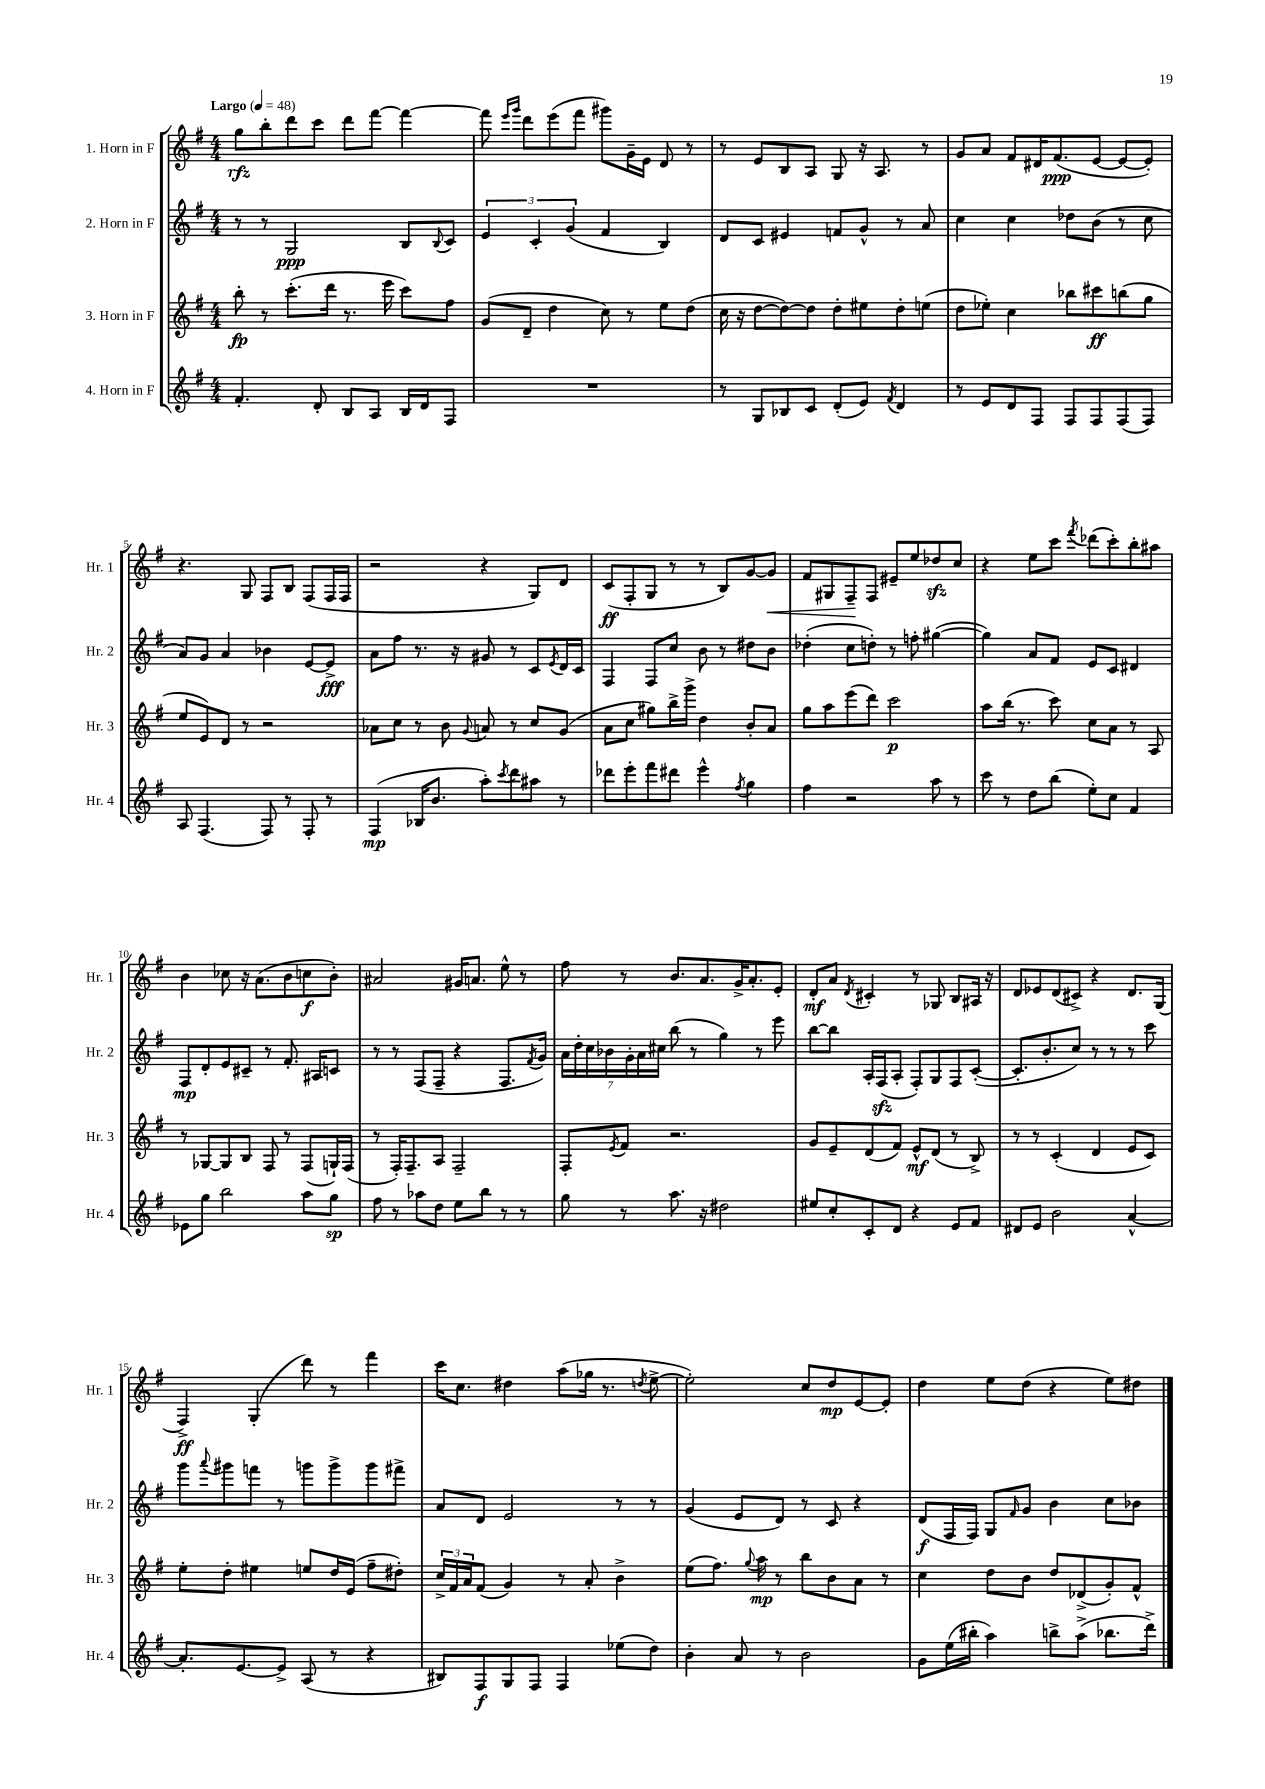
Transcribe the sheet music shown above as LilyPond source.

<<
\new StaffGroup <<
\new Staff = "s0" \with { instrumentName = "1. Horn in F" shortInstrumentName = "Hr. 1" } {
    \clef treble \key g \major \numericTimeSignature \time 4/4 \tempo "Largo" 4 = 48
    g''8\rfz b''8-. d'''8 c'''8 d'''8 fis'''8~ fis'''4~ |
    fis'''8 \grace { e'''16 g'''16 } d'''8 e'''8( fis'''8 gis'''8) g'16-- e'16 d'8 r8 |
    r8 e'8 b8 a8 g8 r16 a8. r8 |
    g'8 a'8 fis'8 dis'16 fis'8.\ppp( e'8~ e'8~ e'8-.) |
    r4. g8 fis8 b8 fis8( fis16 fis16 |
    r2 r4 g8) d'8 |
    c'8\ff( fis8-. g8 r8 r8 b8) g'8~ g'8\< |
    fis'8 gis8 fis8--\! fis8 eis'8-- e''8 des''8\sfz c''8 |
    r4 e''8 c'''8 \acciaccatura { fis'''8 } des'''8( c'''8-.) b''8-. ais''8 |
    b'4 ces''8 r16 a'8.( b'8 c''8\f b'8-.) |
    ais'2 gis'16 a'8. e''8-^ r8 |
    fis''8 r8 b'8. a'8. g'16-> a'8.-. e'8-. |
    d'8-.\mf a'8 \acciaccatura { d'8 } cis'4-. r8 ges8 b8 ais16 r16 |
    d'8 ees'8 d'8( cis'8->) r4 d'8. g16( |
    fis4->\ff) g4-.( d'''8) r8 fis'''4 |
    c'''16 c''8. dis''4 a''8( ges''16 r8. \acciaccatura { d''8 } e''8~-> |
    e''2-.) c''8 d''8\mp e'8~ e'8-. |
    d''4 e''8 d''8( r4 e''8) dis''8 \bar "|." |
}
\new Staff = "s1" \with { instrumentName = "2. Horn in F" shortInstrumentName = "Hr. 2" } {
    \clef treble \key g \major \numericTimeSignature \time 4/4
    r8 r8 g2\ppp b8 \appoggiatura { b8 } c'8 |
    \tuplet 3/2 { e'4 c'4-. g'4( } fis'4 b4) |
    d'8 c'8 eis'4 f'8 g'8-^ r8 a'8 |
    c''4 c''4 des''8 b'8( r8 c''8 |
    a'8) g'8 a'4 bes'4 e'8~ e'8->\fff |
    a'8 fis''8 r8. r16 gis'8 r8 c'8 \acciaccatura { e'8 } d'16 c'16 |
    fis4 fis8 c''8 b'8 r8 dis''8 b'8 |
    des''4-.( c''8 d''8-.) r8 f''8-. gis''4~( |
    gis''4) a'8 fis'8 e'8 c'8 dis'4 |
    fis8\mp d'8-. e'8 cis'8-- r8 fis'8.-. ais16 c'8 |
    r8 r8 fis8( fis8-- r4 fis8. \acciaccatura { fis'8 } g'16) |
    \tuplet 7/4 { a'16 d''16-. c''16 bes'16 g'16-. a'16 cis''16 } b''8( r8 g''4) r8 e'''8 |
    b''8~ b''8 a16-. fis16\sfz( a8-. fis8-.) g8 fis8 c'8~-.( |
    c'8.-. b'8.-. c''8) r8 r8 r8 c'''8 |
    g'''8 \appoggiatura { a'''8 } gis'''8 f'''8 r8 g'''8 g'''8-> g'''8 fis'''8-> |
    a'8 d'8 e'2 r8 r8 |
    g'4( e'8 d'8) r8 c'8 r4 |
    d'8\f( fis16 fis16) g8 \grace { fis'16 } g'8 b'4 c''8 bes'8 \bar "|." |
}
\new Staff = "s2" \with { instrumentName = "3. Horn in F" shortInstrumentName = "Hr. 3" } {
    \clef treble \key g \major \numericTimeSignature \time 4/4
    b''8-.\fp r8 c'''8.-.( d'''16 r8. e'''16 c'''8) fis''8 |
    g'8( d'8-- d''4 c''8) r8 e''8 d''8( |
    c''16 r16 d''8~ d''8~) d''8 d''8-. eis''8 d''8-. e''8( |
    d''8 ees''8-.) c''4 bes''8 cis'''8\ff b''8( g''8 |
    e''8 e'8) d'8 r8 r2 |
    aes'8 c''8 r8 b'8 \appoggiatura { g'8 } a'8 r8 c''8 g'8( |
    a'8 c''8 gis''8) b''16-> g'''16-> d''4 b'8-. a'8 |
    g''8 a''8 e'''8( d'''8) c'''2\p |
    a''8 b''16( r8. c'''8) c''8 a'8 r8 a8 |
    r8 ges8~ ges8 b8 fis8 r8 fis8( g16-!) fis16( |
    r8 fis16-.) fis8.-- a8 fis2-- |
    fis8-. \acciaccatura { e'8 } fis'8 r2. |
    g'8 e'8-- d'8( fis'8) e'8-^\mf d'8( r8 b8->) |
    r8 r8 c'4-.( d'4 e'8 c'8) |
    e''8-. d''8-. eis''4 e''8 d''16 e'16( fis''8-- dis''8-.) |
    \tuplet 3/2 { c''16-> fis'16 a'16 } fis'8( g'4) r8 a'8-. b'4-> |
    e''8( fis''8.) \appoggiatura { g''8 } a''16\mp r8 b''8 b'8 a'8 r8 |
    c''4 d''8 b'8 d''8 des'8->( g'8-.) fis'8-^ \bar "|." |
}
\new Staff = "s3" \with { instrumentName = "4. Horn in F" shortInstrumentName = "Hr. 4" } {
    \clef treble \key g \major \numericTimeSignature \time 4/4
    fis'4.-. d'8-. b8 a8 b16 d'16 fis8 |
    R1 |
    r8 g8 bes8 c'8 d'8-.( e'8) \acciaccatura { fis'8 } d'4 |
    r8 e'8 d'8 fis8 fis8 fis8 fis8( fis8) |
    a8 fis4.( fis8) r8 fis8-. r8 |
    fis4\mp( bes16 b'8. a''8-.) \acciaccatura { c'''8 } d'''8 ais''8 r8 |
    des'''8 e'''8-. fis'''8 dis'''8 e'''4-^ \acciaccatura { fis''8 } g''4 |
    fis''4 r2 a''8 r8 |
    c'''8 r8 d''8 b''8( e''8-.) c''8 fis'4 |
    ees'8 g''8 b''2 a''8 g''8\sp |
    fis''8 r8 aes''8 d''8 e''8 b''8 r8 r8 |
    g''8 r8 a''8. r16 dis''2 |
    eis''8 c''8-. c'8-. d'8 r4 e'8 fis'8 |
    dis'8 e'8 b'2 a'4~-^ |
    a'8.-. e'8.~ e'8-> a8( r8 r4 |
    bis8) fis8\f g8 fis8 fis4 ees''8( d''8) |
    b'4-. a'8 r8 b'2 |
    g'8 e''16( bis''16-. a''4) b''8-> a''8->( bes''8. d'''16->) \bar "|." |
}
>>
>>
